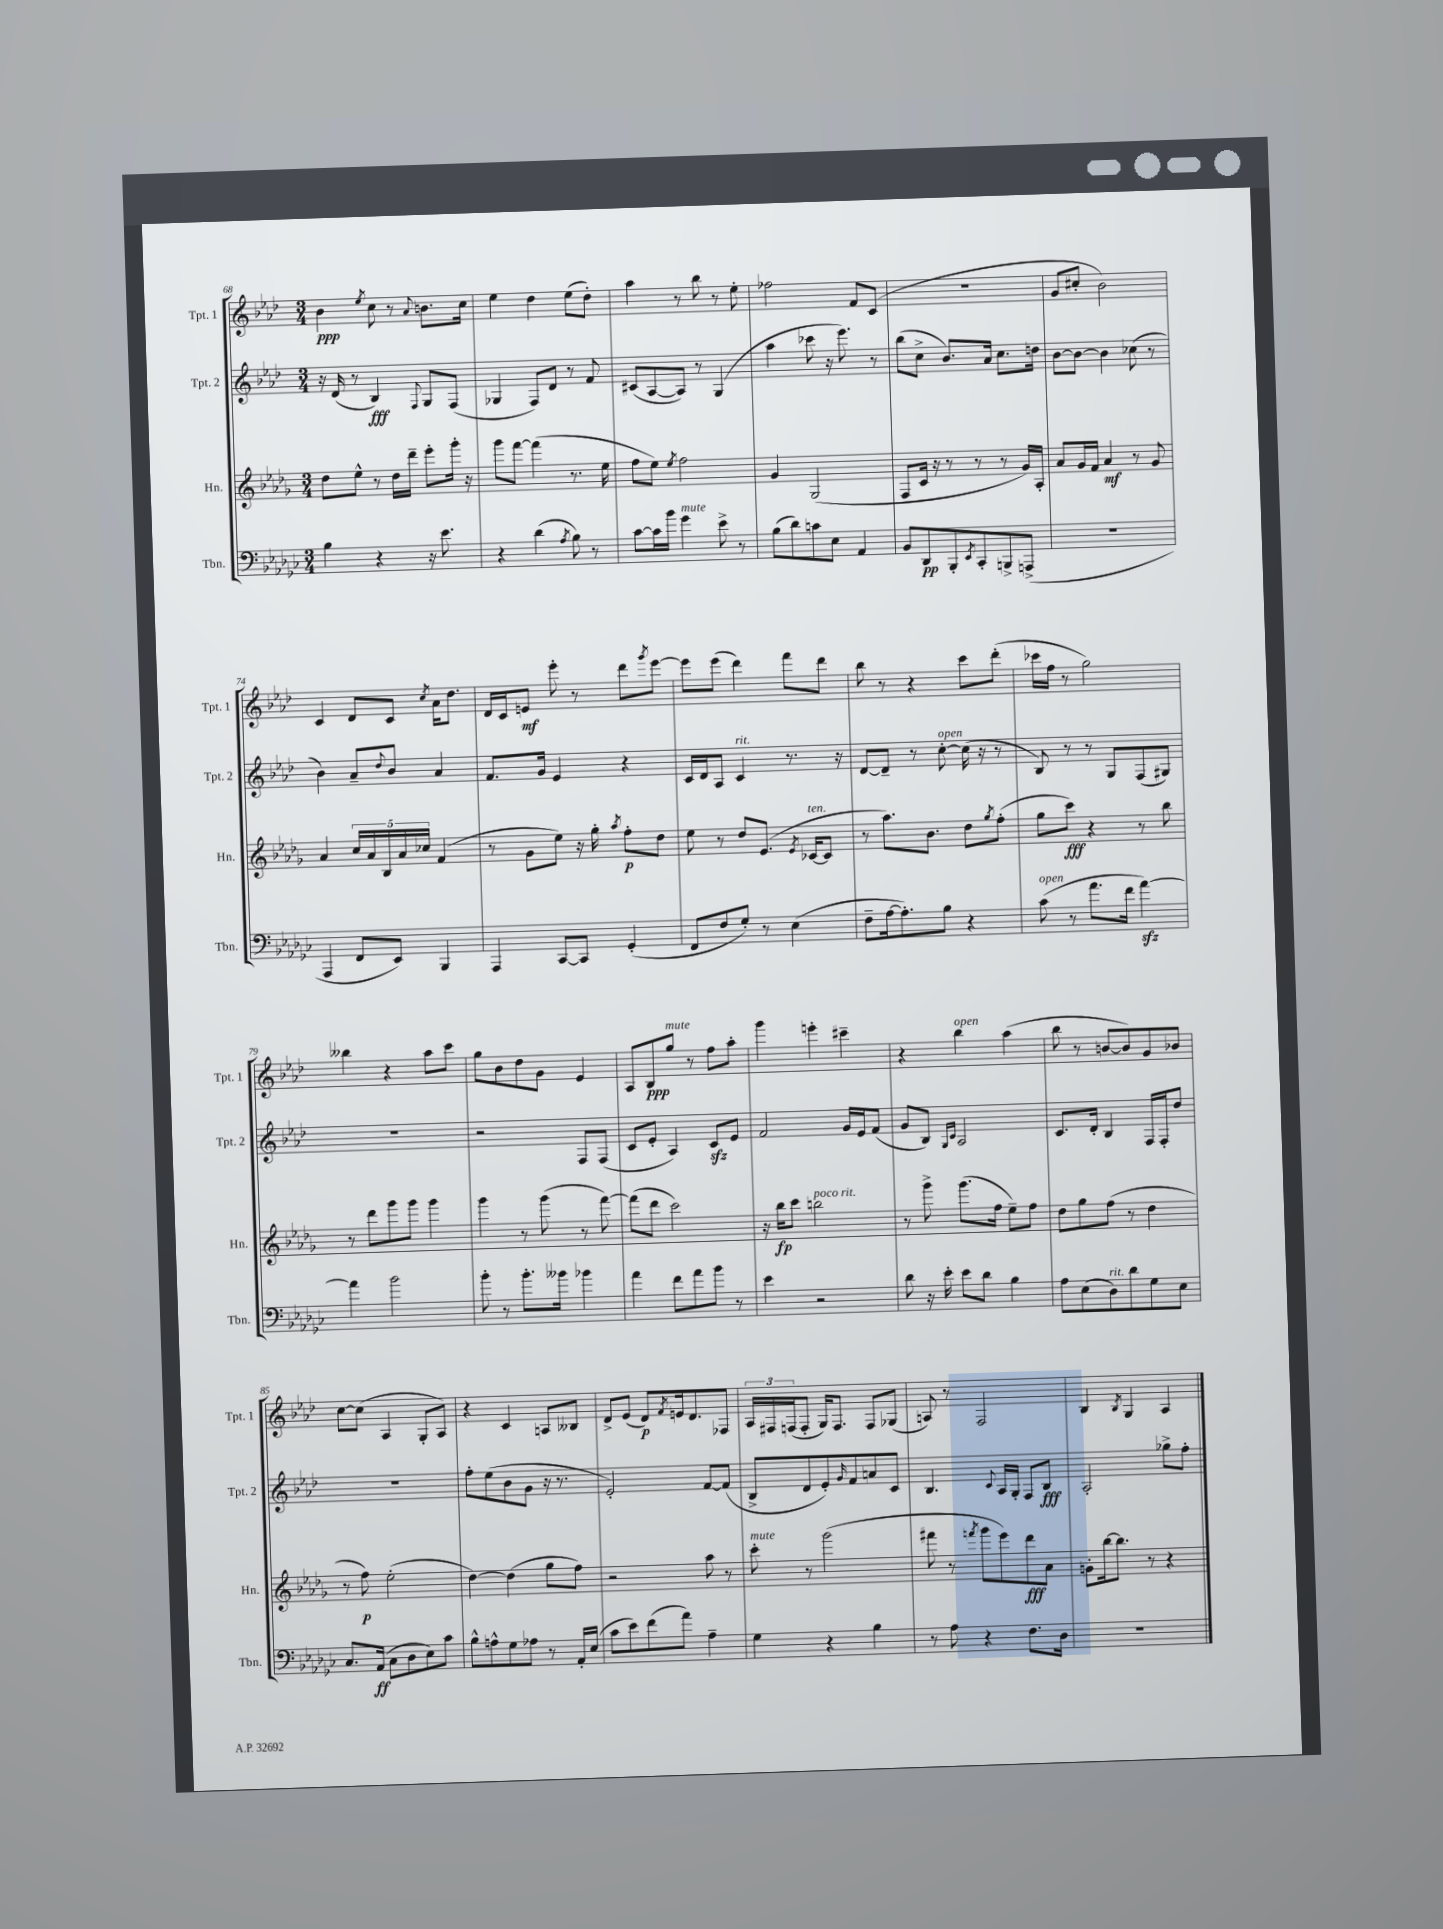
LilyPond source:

<<
\new StaffGroup <<
\new Staff = "s0" \with { instrumentName = "Tpt. 1" shortInstrumentName = "Tpt. 1" } {
    \clef treble \key aes \major \numericTimeSignature \time 3/4
    bes'4\ppp \acciaccatura { ees''8 } c''8 r8 \appoggiatura { aes'8 } b'8. c''16 |
    ees''4 des''4 ees''8( des''8-.) |
    aes''4 r8 bes''8 r8 ees''8-. |
    fes''2 f'8 c'8( |
    R2. |
    g'8 cis''8-. bes'2) |
    c'4 des'8 c'8 \acciaccatura { c''8 } aes'16 des''8. |
    des'16 c'16 e'8\mf ees'''8-. r8 des'''8 \acciaccatura { g'''8 } ees'''8~ |
    ees'''8 ees'''8( des'''4) f'''8 des'''8 |
    bes''8 r8 r4 c'''8 des'''8-.( |
    ces'''16 f''16 r8 g''2) |
    beses''4 r4 aes''8 c'''8 |
    g''8 bes'8 des''8 g'8 ees'4 |
    aes8 bes8\ppp g''8^\markup { \italic "mute" } r8 f''8 aes''8-. |
    g'''4 e'''4-. cis'''4-- |
    r4 bes''4^\markup { \italic "open" } aes''4( |
    bes''8 r8 b'8~ b'8) g'8 bes'8 |
    c''8~ c''8( aes4 g8-. aes8) |
    r4 c'4 a8 beses8 |
    des'8-> ees'8( des'8\p) \acciaccatura { f'8 } e'16 des'8. fes8 |
    \tuplet 3/2 { aes16 fis16 f16( } f8-. g16) f8. f8 ges8( |
    a8) r8 f2 |
    bes4 \acciaccatura { bes8 } g4 aes4 \bar "|." |
}
\new Staff = "s1" \with { instrumentName = "Tpt. 2" shortInstrumentName = "Tpt. 2" } {
    \clef treble \key aes \major \numericTimeSignature \time 3/4
    r16 des'16( r8 bes4\fff) \appoggiatura { f8 } g8 f8( |
    ges4 f8) des'8 r8 f'8 |
    cis'8( aes8~ aes8) r8 g4( |
    aes''4 ces'''8 r16 ees'''8.) r8 |
    bes''8( c''8-> bes'8.) aes'16 c''8. d''16 |
    bes'8~ bes'8~ bes'4 ces''8( r8 |
    bes'4) aes'8-- \appoggiatura { des''8 } bes'8 aes'4 |
    f'8. g'16 ees'4 r4 |
    c'16 des'16 aes8 c'4^\markup { \italic "rit." } r8. r16 |
    des'8~ des'8-- r8 c''8~-.^\markup { \italic "open" } c''16( r16 r8 |
    bes8) r8 r8 g8 f8( gis8) |
    R2. |
    r2 f8 f8( |
    c'8 ees'8-. aes4) c'8\sfz ees'8 |
    f'2 g'16 ees'16 f'8( |
    g'8 bes8) \grace { g16 c'16 } aes2 |
    c'8. des'16-. bes4 f16 f16-. des''8 |
    R2. |
    f''8-. ees''8( bes'8 g'8 r16 r8. |
    ees'2-.) f'8~ f'8( |
    bes8-> des'8 ees'8-.) \grace { g'16 } f'8 a'8 c'8 |
    bes4. \appoggiatura { c'8 } aes16 g16-. f8 bes8\fff |
    aes2-. ges''8-> f''8-. \bar "|." |
}
\new Staff = "s2" \with { instrumentName = "Hn." shortInstrumentName = "Hn." } {
    \clef treble \key des \major \numericTimeSignature \time 3/4
    des''8 ees''8-^ r8 des''16 des'''16-- ees'''8-. ges'''16-. r16 |
    ges'''8 f'''8~ f'''4( r8. ees''16 |
    f''8 ees''8) \acciaccatura { ees''8 } f''2 |
    ges'4 ges2( |
    f8 c'16 r16 r8 r8 r8 ges'16) aes16-. |
    aes'8 ges'16 f'16 aes'4\mf r8 ges'8 |
    aes'4 \tuplet 5/4 { c''16 aes'16 bes16 aes'16 ces''16 } f'4( |
    r8 ges'8 ees''8) r16 ges''16-. \acciaccatura { aes''8 } f''8-.\p des''8 |
    ees''8 r8 des''8 ees'8.( \acciaccatura { ees'8 } ces'16~^\markup { \italic "ten." } ces'8 |
    r8 aes''8.) bes'8. des''8 \acciaccatura { ges''8 } f''8-.( |
    ges''8 c'''8\fff) r4 r8 bes''8 |
    r8 des'''8 ges'''8 ges'''8 ges'''4 |
    ges'''4 r8 ges'''8( r8 f'''8~) |
    f'''8( des'''8 c'''2) |
    r16 bes''16\fp c'''8 b''2^\markup { \italic "poco rit." } |
    r8 ges'''8-> ges'''8.( f''16 ees''8--) f''8 |
    des''8 ges''8 f''8( r8 des''4 |
    r8 f''8\p) ees''2-.( |
    des''4~) des''4( ges''8 f''8) |
    r2 aes''8 r8 |
    c'''8-.^\markup { \italic "mute" } r8 ges'''2( |
    fis'''8 r8 \acciaccatura { f'''8 } ges'''8 ees'''8) des'''8\fff aes'8 |
    g'8-. bes''16~ bes''8. r8 r4 \bar "|." |
}
\new Staff = "s3" \with { instrumentName = "Tbn." shortInstrumentName = "Tbn." } {
    \clef bass \key ges \major \numericTimeSignature \time 3/4
    bes4 r4 r16 ees'8. |
    r4 des'4( \acciaccatura { aes8 } bes8) r8 |
    ces'8~ ces'16 bes'16 ges'4^\markup { \italic "mute" } ees'8-> r8 |
    bes8( des'8) c'8 ees8 aes,4 |
    bes,8 des,8\pp bes,,8-. \acciaccatura { ees,8 } ces,8-. b,,8-> a,,8->( |
    R2. |
    aes,,4 f,8 ees,8) bes,,4 |
    aes,,4 ces,8~ ces,8 ges,4-.( |
    f,8 f8 ges8-.) r8 ees4( |
    f8-- aes16~ aes8.-.) bes8 r4 |
    ces'8^\markup { \italic "open" }( r8 aes'8. f'16 aes'4~\sfz) |
    aes'4 bes'2 |
    bes'8-. r8 bes'8.-. beses'16 bes'4 |
    aes'4 f'8 aes'8 bes'8 r8 |
    ees'4 r2 |
    des'8 r16 ees'16-. ees'8 des'8 bes4 |
    aes8 ees8( des8^\markup { \italic "rit." }) des'8 ges8 ees8 |
    ces8. aes,16\ff( ces8 des8 ees8) ces'8 |
    bes8-^ a8-^ ges8 aes8 r8 aes,16-. ees16( |
    ces'8 ees'8) f'8( aes'8) aes4-- |
    ges4 r4 bes4 |
    r8 aes8 r4 f8. des16 |
    R2. \bar "|." |
}
>>
>>
\layout { \context { \Score currentBarNumber = #68 } }
